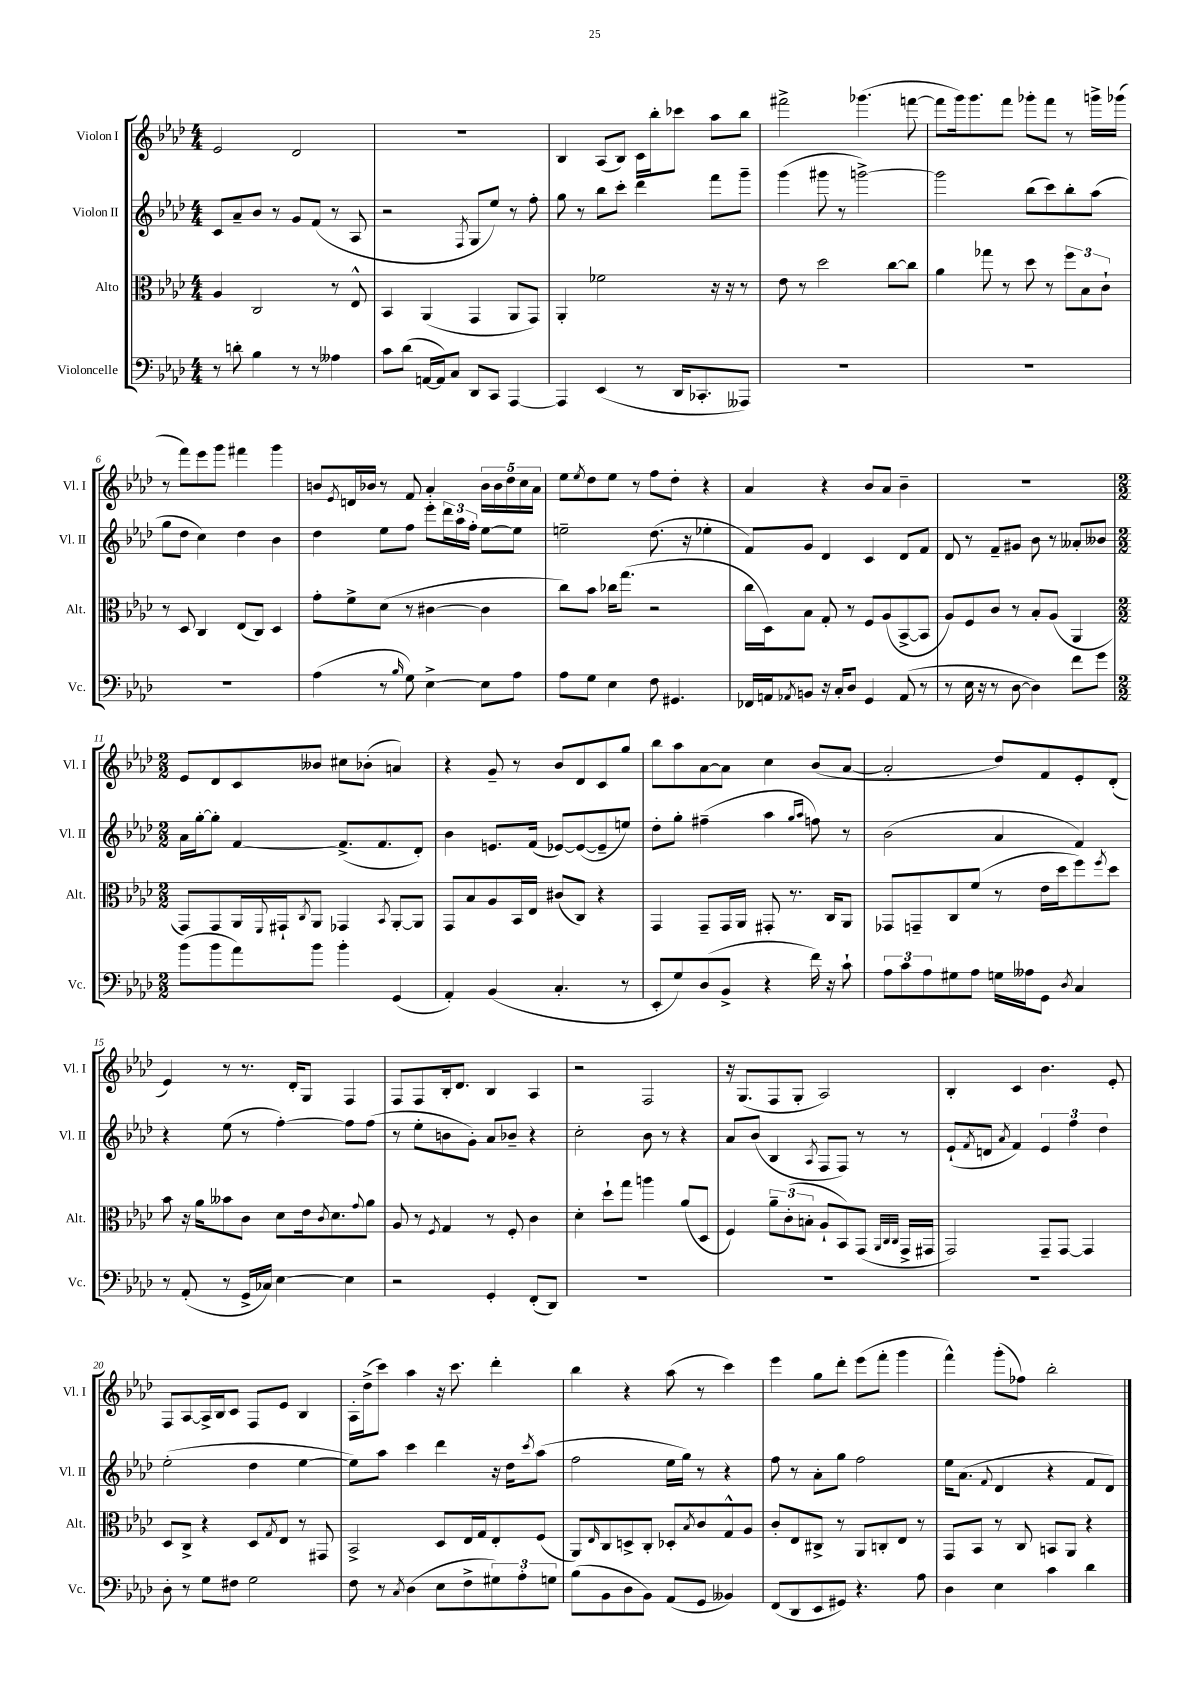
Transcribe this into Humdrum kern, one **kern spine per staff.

**kern	**kern	**kern	**kern
*staff4	*staff3	*staff2	*staff1
*clefF4	*clefC3	*clefG2	*clefG2
*k[b-e-a-d-]	*k[b-e-a-d-]	*k[b-e-a-d-]	*k[b-e-a-d-]
*M4/4	*M4/4	*M4/4	*M4/4
8r	4A-	8c	2e-
8d'	.	8a-~	.
4B-	2C	8b-	.
.	.	8r	.
8r	.	8g	2d-
8r	.	(8f	.
4A--	8r	8r	.
.	8E-^^	8A-	.
=	=	=	=
8c	4BB-	2r	1r
(8d-	.	.	.
[16AA	(4AA-	.	.
16AA])	.	.	.
8C	.	.	.
.	.	8qF	.
8DD-	4GG	8G	.
8CC	.	8ee-)	.
[4AAA-	8AA-	8r	.
.	8GG)	8ff'	.
=	=	=	=
4AAA-]	4AA-'	8gg	4B-
.	.	8r	.
(4EE-	2f-	8bb-	(8A-
.	.	8ccc'	8B-)
8r	.	4ddd-	16c
.	.	.	16bb-'
16DD-	.	.	8ccc-
8.CC-'	.	.	.
.	16r	8fff	8aa-
.	16r	.	.
8AAA--)	8r	8ggg~	8bb-
=	=	=	=
1r	8e-	(4ggg	2fff#^
.	8r	.	.
.	2dd-	8ggg#	.
.	.	8r	.
.	.	[2ggg^)	(4.ggg-
.	[8cc	.	.
.	8cc]	.	[8fff
=	=	=	=
1r	4a-	2ggg]	8fff]
.	.	.	16ggg)
.	.	.	8.ggg
.	8gg-	.	.
.	8r	.	8fff
.	8dd-	(8bb-	8ggg-'
.	8r	8ccc)	8fff
.	12ff	8bb-'	8r
.	12B-	.	.
.	.	(8aa-	16ggg^
.	12c`	.	.
.	.	.	(16ggg-
=	=	=	=
1r	8r	8gg	8r
.	8D-	8dd-	8fff)
.	4C	4cc)	8eee-
.	.	.	8ggg
.	(8E-	4dd-	4fff#
.	8C)	.	.
.	4D-	4b-	4ggg
=	=	=	=
(4A-	8g'	4dd-	8b
.	.	.	8qe-
.	8f^	.	16d
.	.	.	16b-
8r	(8d-	8ee-	8r
16qqB-	.	.	.
8G)	8r	8ff	8f
[4E-^	[4c#	8eee-'	4a-'
.	.	24ddd-	.
.	.	24aa-	.
.	.	24ff'	.
8E-]	4c#]	[8ee-	20b-
.	.	.	20b-
.	.	.	20dd-
8A-	.	8ee-]	.
.	.	.	20cc
.	.	.	20a-
=	=	=	=
8A-	8cc)	2ee~	8ee-
.	.	.	8qee-
8G	8b-	.	8dd-
4E-	16cc-	.	8ee-
.	(8.gg	.	.
.	.	.	8r
8F	2r	(8.dd-	8ff
4.GG#	.	.	8dd-'
.	.	16r	.
.	.	4ee-'	4r
=	=	=	=
16FF-	16cc	8f)	4a-
16AA	16D-)	.	.
8qAA-	.	.	.
8BB	8B-	8g	.
16r	8G'	4d-	4r
16C'	.	.	.
8D-	8r	.	.
4GG	8F	4c	8b-
.	(8A-	.	8a-
(8AA-	[8BB-^	8d-	4b-~
8r	8BB-]	8f	.
=	=	=	=
8r	8A-)	8d-	1r
16E-	8F	8r	.
16r	.	.	.
8r	8c	8f~	.
[8D-	8r	8g#	.
4D-])	8B-'	8b-	.
.	(8A-	8r	.
8f	4AA-	8a--'	.
8g	.	8b--	.
=	=	=	=
*M2/2	*M2/2	*M2/2	*M2/2
(8b-	8GG)	16a-	8e-
.	.	[16gg'	.
8b-	8GG	8gg']	8d-
8a-)	16AA-	[4f	8c
.	8qqFF	.	.
.	16GG#`	.	.
.	8qC	.	.
8b-	8AA-	.	8b--
4b-'	4GG-	(8.f^]	8cc#
.	.	.	(8b-'
.	.	8.f	.
.	8qBB-	.	.
(4GG	[8AA-'	.	4a)
.	8AA-]	8d-')	.
=	=	=	=
4AA-')	8GG	4b-	4r
.	8B-	.	.
(4BB-	8A-	8.e	8g~
.	16BB-	.	8r
.	16E-	(16f	.
4.C'	(8c#	[8e-)	8b-
.	8C)	(8e-_	8d-
.	4r	8e-~]	8c
8r	.	8ee)	8gg
=	=	=	=
8EE-'	4GG	8dd-'	8bb-
8G)	.	8gg'	8aa-
(8D-	8GG~	(4ff#~	[8a-
8BB-^	16GG	.	8a-]
.	16AA-	.	.
4r	8GG#'	4aa-	4cc
.	8.r	.	.
.	.	16qqgg	.
.	.	16qqaa-	.
16f)	.	8ff)	(8b-
16r	16C	.	.
8c`	8AA-	8r	[8a-
=	=	=	=
12A-	8GG-	(2b-	2a-']
12c	.	.	.
.	8GG~	.	.
12A-	.	.	.
8G#	8C	.	.
8A-	(8f	.	.
16G	8r	4a-	8dd-)
16A--	.	.	.
8GG	16e-	.	8f
.	16dd-	.	.
8qD-	.	.	.
4C	8ff)	4f)	8e-'
.	8qff	.	.
.	8dd-	.	(8d-'
=	=	=	=
8r	8b-	4r	4e-)
(8AA-'	16r	.	.
.	16a-	.	.
8r	8b--	(8ee-	8r
16GG^	8c	8r	8.r
16C-)	.	.	.
[4E-	8d-	[4ff')	.
.	.	.	16d-'
.	16e-	.	8G
.	8qc	.	.
.	8.d-	.	.
4E-]	.	8ff]	4F
.	8qqg	.	.
.	8a-	(8ff	.
=	=	=	=
2r	8A-	8r	8F
.	8r	8ee-'	8F
.	8qF	.	.
.	4G	8b	16B-'
.	.	.	8.d-
.	.	8g')	.
4GG'	8r	8a-	4B-
.	8F'	8b-~	.
(8FF'	4c	4r	4A-
8DD-)	.	.	.
=	=	=	=
1r	4d-'	2cc'	2r
.	8dd-`	.	.
.	8gg	.	.
.	4aa	8b-	2F
.	.	8r	.
.	(8a-	4r	.
.	8D-	.	.
=	=	=	=
1r	4F)	8a-	16r
.	.	.	(8.G
.	.	(8b-	.
.	12a-~	4B-	8F
.	(12c'	.	.
.	.	.	8G'
.	12B'	.	.
.	.	8qA-	.
.	8A-`	8F	2A-)
.	8BB-)	8F)	.
.	(8GG	8r	.
.	32qqAA-	.	.
.	32qqC	.	.
.	32qqC	.	.
.	16GG^	8r	.
.	16GG#	.	.
=	=	=	=
1r	2GG)	(8e-`	4B-'
.	.	8qf	.
.	.	8d	.
.	.	8qa-	.
.	.	4f)	4c
.	8GG~	6e-	4.b-
.	[8GG	.	.
.	.	6ff	.
.	4GG]	.	.
.	.	6dd-	.
.	.	.	8e-'
=	=	=	=
8D-'	8D-	(2ee-'	8F
8r	8C^	.	[8A-
8G	4r	.	16A-^]
.	.	.	16B-
8F#	.	.	8c
2G	8D-	4dd-	8F
.	8qG	.	.
.	8E-	.	8e-
.	8r	[4ee-	4B-
.	8GG#	.	.
=	=	=	=
8F	2BB-^	8ee-])	16A-'
.	.	.	(16dd-^
8r	.	8aa-	8ccc)
8qC	.	.	.
(4D-	.	4ccc	4aa-
8E-	8D-	4ddd-	16r
.	.	.	8.ccc
8F^	16E-	.	.
.	16G	.	.
12G#)	8E-'	16r	4ddd-'
.	.	16dd-	.
12A-'	.	.	.
.	.	8qccc	.
.	(8F	(8aa-	.
12G	.	.	.
=	=	=	=
(8B-	8AA-)	2ff	4bb-
.	16qqE-	.	.
8BB-	8C	.	.
8D-	8D^	.	4r
8BB-)	8C'	.	.
(8AA-	8D-'	16ee-	(8aa-
.	.	16gg)	.
.	8qB-	.	.
8GG	8c	8r	8r
4BB--)	8G^^	4r	4ccc)
.	8A-	.	.
=	=	=	=
(8FF	8c'	8ff	4eee-
8DD-	8E-	8r	.
8EE-	8C#^	8a-'	8gg
8GG#)	8r	8gg	8ddd-'
4.r	8AA-	2ff	(8eee-
.	8C'	.	8fff'
.	8E-	.	4ggg
8A-	8r	.	.
=	=	=	=
4D-	8GG	16ee-	4fff^^)
.	.	(8.a-	.
.	8BB-	.	.
.	.	8qqf	.
4E-	8r	4d-	(8ggg'
.	8C	.	8ff-)
4c	8BB	4r	2bb-'
.	8AA-	.	.
4d-	4r	8f	.
.	.	8d-)	.
==	==	==	==
*-	*-	*-	*-
